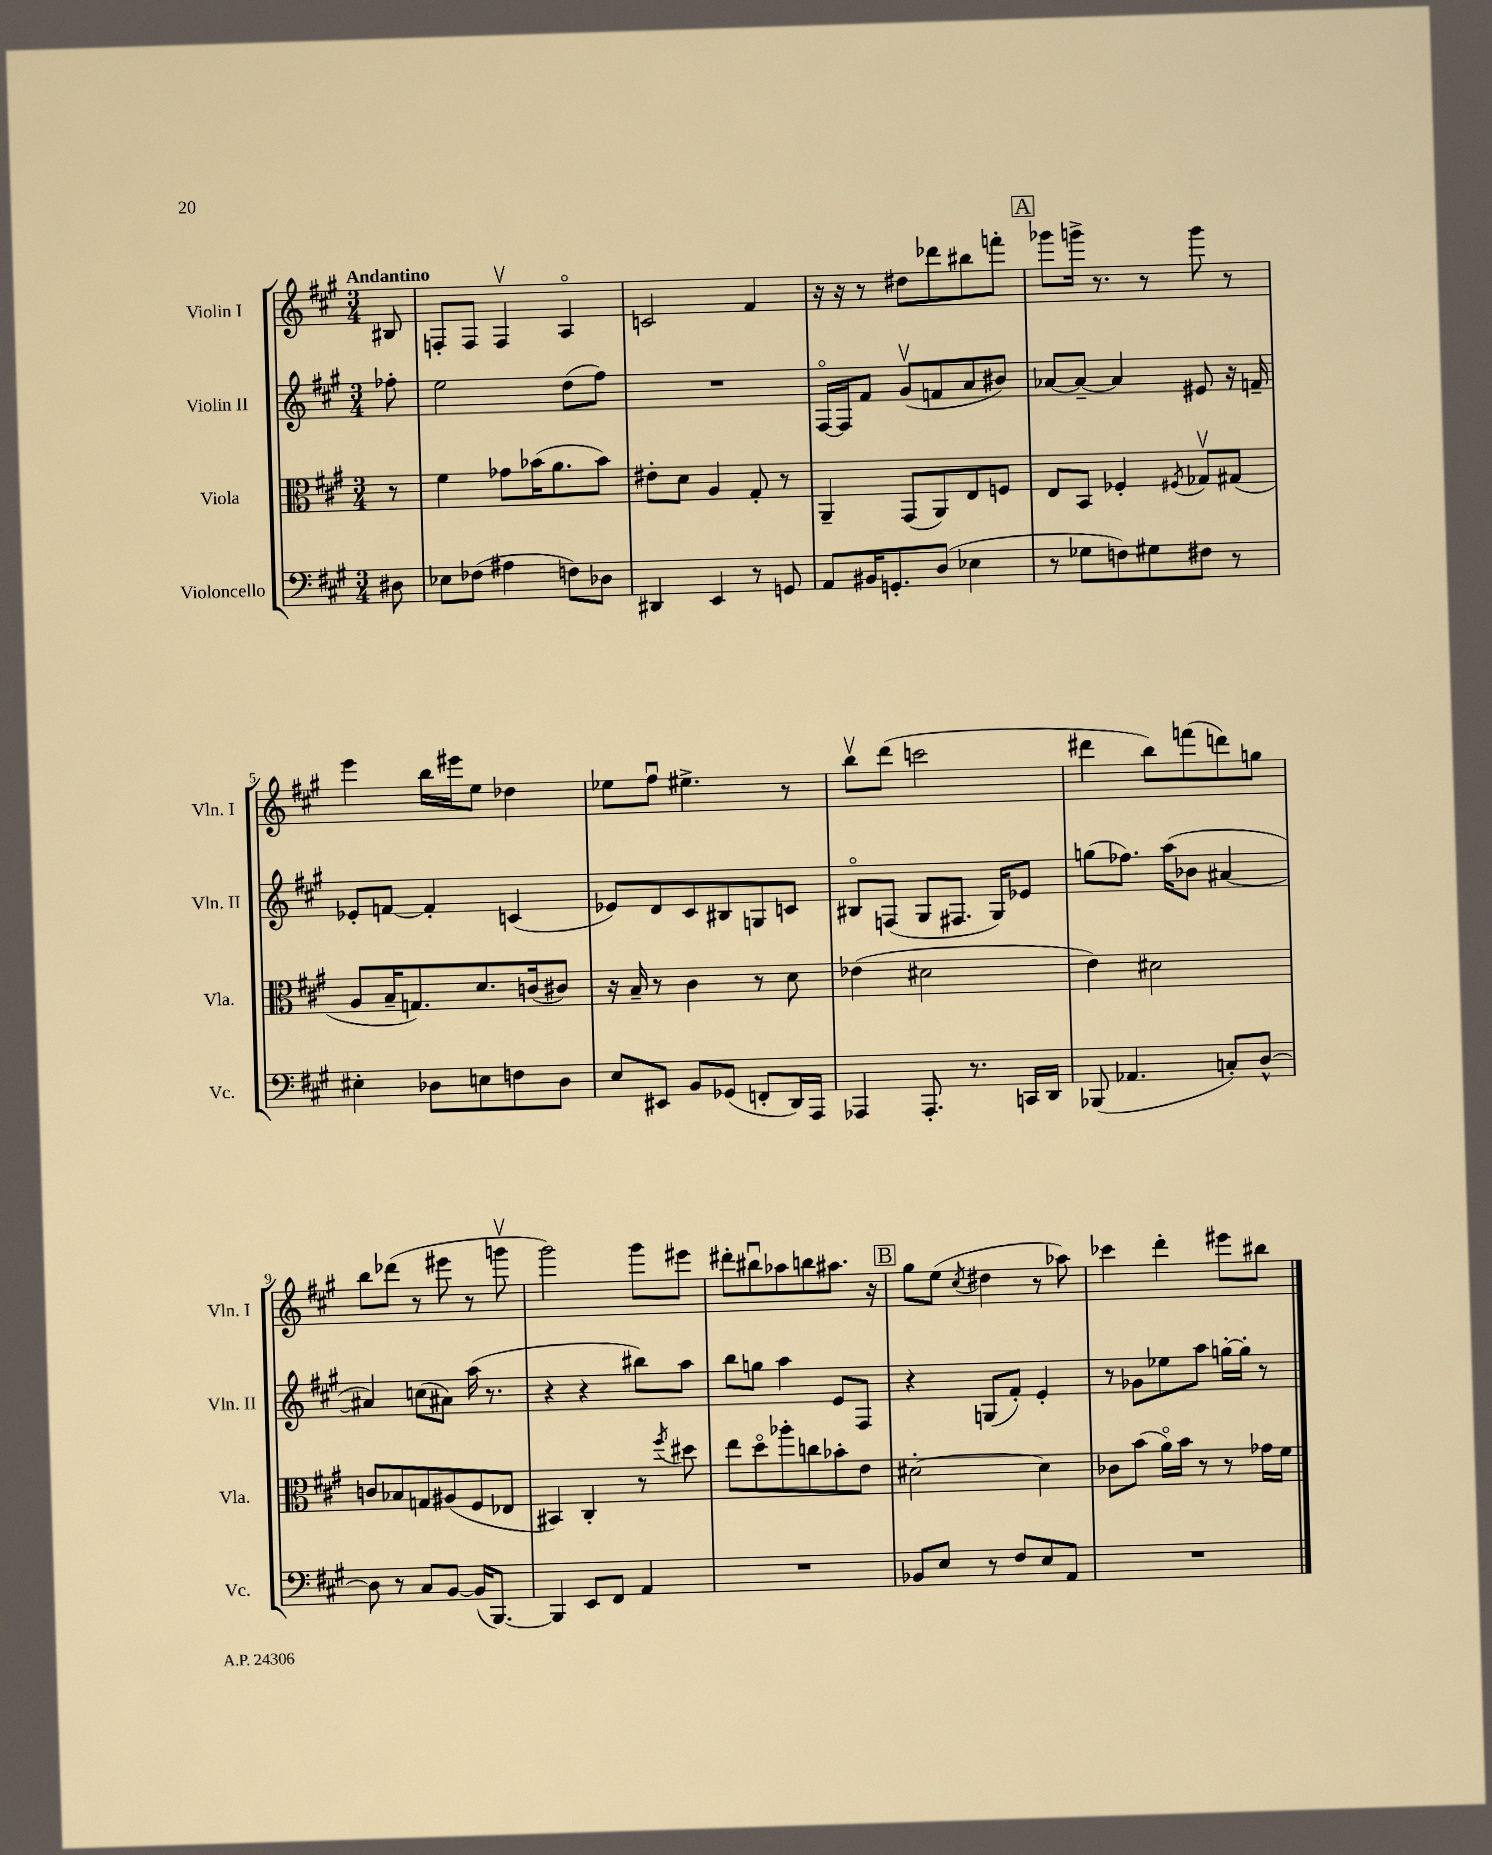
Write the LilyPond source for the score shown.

<<
\new StaffGroup <<
\new Staff = "s0" \with { instrumentName = "Violin I" shortInstrumentName = "Vln. I" } {
    \clef treble \key a \major \numericTimeSignature \time 3/4 \partial 8 \tempo "Andantino"
    bis8 |
    f8-. f8 f4\upbow a4\flageolet |
    c'2 fis'4 |
    r16 r16 r8 dis''8 des'''8 bis''8 f'''8-. |
    \mark \markup { \box "A" } ges'''8 g'''16-> r8. r8 g'''8 r8 |
    e'''4 b''16 eis'''16 e''8 des''4 |
    ees''8 fis''8\downbow eis''4.-> r8 |
    b''8\upbow d'''8( c'''2 |
    dis'''4 b''8) f'''8( d'''8) g''8 |
    b''8 des'''8( r8 eis'''8 r8 g'''8\upbow |
    gis'''2) gis'''8 eis'''8 |
    dis'''8-. bis''8\downbow aes''8 b''8 ais''8. r16 |
    \mark \markup { \box "B" } gis''8 e''8( \acciaccatura { cis''8 } dis''4 r8 aes''8) |
    ces'''4 d'''4-. eis'''8 bis''8 \bar "|." |
}
\new Staff = "s1" \with { instrumentName = "Violin II" shortInstrumentName = "Vln. II" } {
    \clef treble \key a \major \numericTimeSignature \time 3/4 \partial 8
    fes''8-. |
    e''2 d''8( fis''8) |
    R2. |
    fis16~\flageolet fis16 fis'8 gis'8\upbow( f'8 a'8 bis'8) |
    \mark \markup { \box "A" } aes'8~ aes'8~-- aes'4 eis'8 r16 f'16-- |
    ees'8-. f'8~ f'4-. c'4( |
    ees'8) d'8 cis'8 bis8 g8 c'8 |
    bis8\flageolet f8( gis8 fis8. gis16) ees'8 |
    g''8( fes''8.) a''16( bes'8 ais'4~ |
    ais'4) c''8( ais'8) a''16( r8. |
    r4 r4 bis''8) a''8 |
    b''8 g''8 a''4 e'8 fis8 |
    \mark \markup { \box "B" } r4 g8( fis'8-.) e'4-. |
    r8 ges'8 ees''8 a''8 g''16~-. g''16-. r8 \bar "|." |
}
\new Staff = "s2" \with { instrumentName = "Viola" shortInstrumentName = "Vla." } {
    \clef alto \key a \major \numericTimeSignature \time 3/4 \partial 8
    r8 |
    fis'4 ges'8 bes'16( a'8. bes'8) |
    eis'8-. d'8 a4 gis8-. r8 |
    a,4-- gis,8( a,8) e8 f8 |
    \mark \markup { \box "A" } e8 b,8 fes4-. \acciaccatura { fis8 } ges8\upbow gis8( |
    a8 b16-- g8.) d'8. c'16( cis'8) |
    r16 b16-- r8 cis'4 r8 d'8 |
    ees'4( dis'2 |
    e'4) dis'2 |
    c'8 bes8 g8 ais8( fis8 ees8 |
    bis,4) cis4-. r8 \acciaccatura { fis''8 } dis''8 |
    e''8 d''8\flageolet aes''8-. c''8 bes'8-. e'8 |
    \mark \markup { \box "B" } dis'2~-. dis'4 |
    ces'8 b'8( a'16\flageolet) b'16 r8 r8 ges'16 fis'16 \bar "|." |
}
\new Staff = "s3" \with { instrumentName = "Violoncello" shortInstrumentName = "Vc." } {
    \clef bass \key a \major \numericTimeSignature \time 3/4 \partial 8
    dis8 |
    ees8 fes8( ais4 f8) des8 |
    dis,4 e,4 r8 g,8 |
    a,8 bis,16 g,8.-. d8( ees4 |
    \mark \markup { \box "A" } r8 ges8 f8) gis8 fis8 r8 |
    eis4-. des8 e8 f8 des8 |
    e8 eis,8 b,8 ges,8( f,8-. d,16) a,,16 |
    aes,,4 aes,,8.-. r8. c,16 d,16 |
    bes,,8( aes,4. c8-.) d8~-^ |
    d8 r8 cis8 b,8~ b,16( b,,8.~) |
    b,,4 e,8 fis,8 a,4 |
    R2. |
    \mark \markup { \box "B" } bes,8 e8 r8 fis8 e8 a,8 |
    R2. \bar "|." |
}
>>
>>
